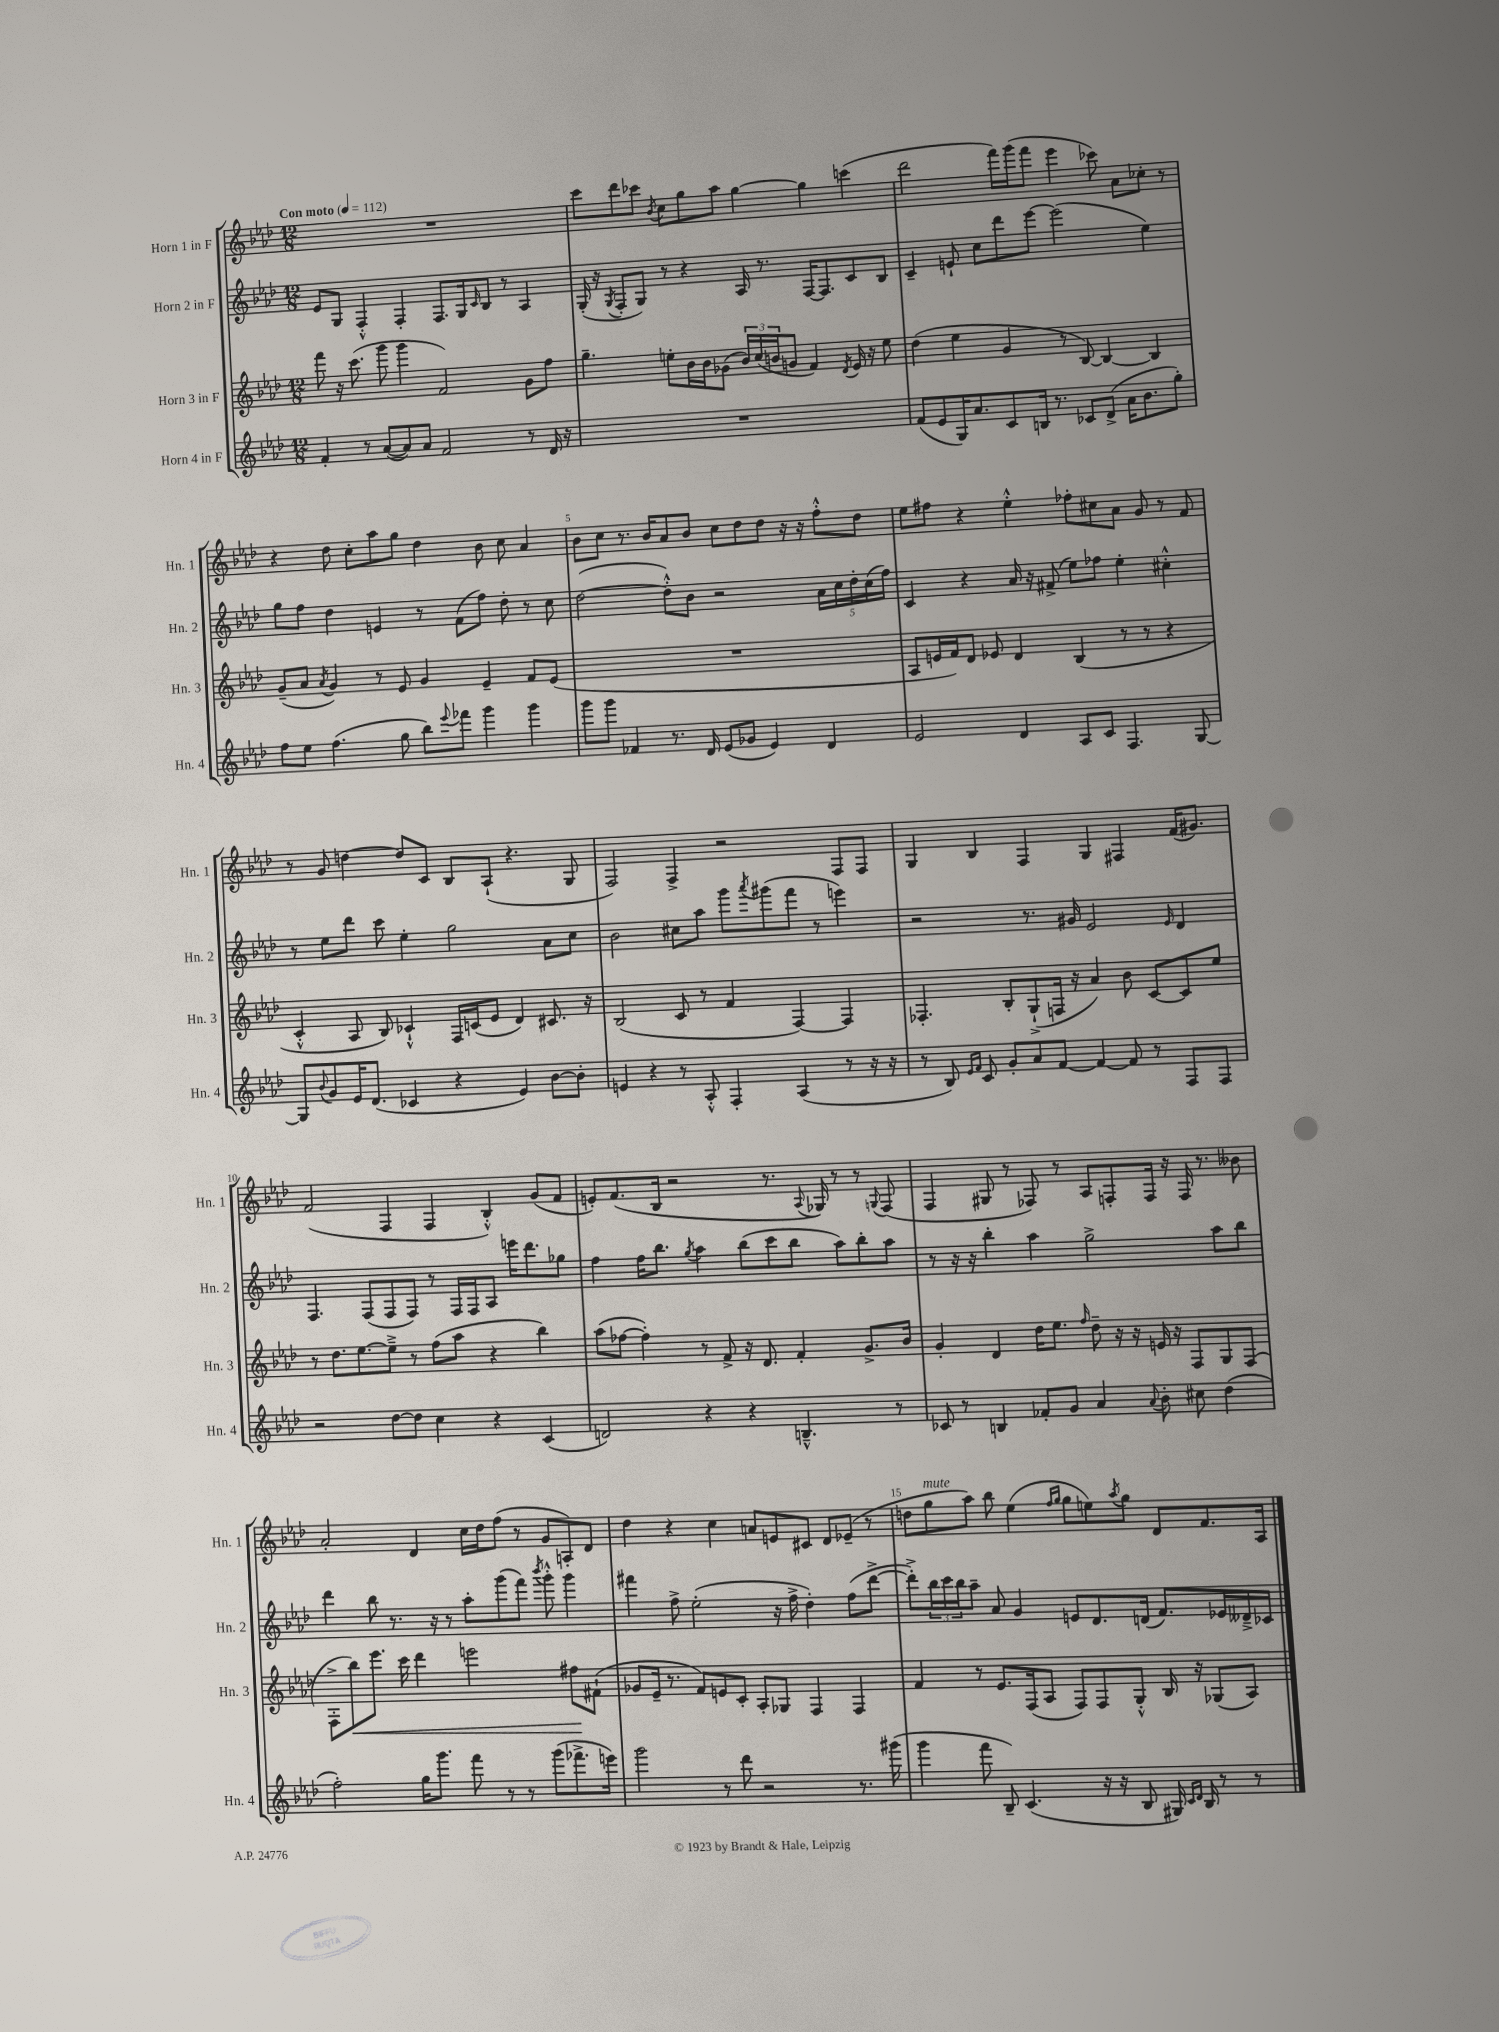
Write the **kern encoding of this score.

**kern	**kern	**kern	**kern
*staff4	*staff3	*staff2	*staff1
*clefG2	*clefG2	*clefG2	*clefG2
*k[b-e-a-d-]	*k[b-e-a-d-]	*k[b-e-a-d-]	*k[b-e-a-d-]
*M12/8	*M12/8	*M12/8	*M12/8
*MM112	*MM112	*MM112	*MM112
4f'	8fff	8e-	1.r
.	16r	8G	.
.	(8.ccc	.	.
8r	.	4F'^^	.
([8a-	8ggg	.	.
8a-])	4ggg	4F'	.
8a-	.	.	.
2f	2f)	8.F	.
.	.	16G	.
.	.	16qqc	.
.	.	8B-	.
.	.	8r	.
8r	8g	4A-	.
16d-	8ff	.	.
16r	.	.	.
=	=	=	=
1.r	4.gg~	(16G'	8ccc
.	.	16r	.
.	.	8qG	.
.	.	8F'	8ddd-
.	.	8G)	8ccc-
.	.	.	8qb-
.	8ee'	8r	8cc
.	16b-	4r	8gg
.	16b-	.	.
.	(8g-	.	8aa-
.	24b-)	16A-	[4gg
.	(24cc	.	.
.	.	8.r	.
.	24b	.	.
.	8g	.	.
.	4f)	[16F	4gg]
.	.	8.F]	.
.	8qd-	.	.
.	16e-	8c	(4ccc
.	16r	.	.
.	8ee	8B-	.
=	=	=	=
(8f	(4dd-	4c~	2ddd-
8e-	.	.	.
16G)	4ee-	8e`	.
8.a-	.	.	.
.	.	8cc	.
8c	4g	8ddd-	16fff)
.	.	.	(16ggg
16B	.	[8eee-	8fff
8.r	.	.	.
.	8r	(2eee-]	4eee-
8c-	[8B-)	.	.
(8d-^	4B-_	.	8ccc-)
16a-	.	.	8a-
8.b-	.	.	.
.	4B-]	4ee-)	8cc-'
8gg')	.	.	8r
=	=	=	=
8ff	(8g~	8gg	4r
8ee-	8a-	8ff	.
.	8qa-	.	.
(4.ff	4g)	4dd-	8dd-
.	.	.	8cc'
.	8r	4e	8aa-
8gg	8e-	.	8gg
8bb-)	4g	8r	4dd-
8qqeee-	.	.	.
8fff-	.	(8f	.
4ggg	4e-~	8ff)	8b-
.	.	8dd-'	8cc
4ggg	8f	8r	4a-
.	(8e-	8cc	.
=	=	=	=
8ggg	1.r	([2dd-	8b-
8ggg	.	.	8cc
4f-	.	.	8.r
.	.	.	16b-
8.r	.	8dd-'^^])	8a-
.	.	8b-	8b-
16d-	.	.	.
(8e-	.	2r	8cc
8g-	.	.	8dd-
4e-)	.	.	8dd-
.	.	.	16r
.	.	.	16r
4d-	.	20a-	8ff'^^
.	.	20cc	.
.	.	20dd-'	.
.	.	.	8dd-
.	.	(20cc	.
.	.	20ff)	.
=	=	=	=
2e-	8A-	4c	8ee-
.	16e	.	8ff#
.	16f)	.	.
.	8d-	4r	4r
.	8e-	.	.
4d-	4d-	16a-	4ee-'^^
.	.	16r	.
.	.	(8f#^	.
8A-	(4B-	8ee-)	8ff-'
8c	.	8ff-	8cc#
4.F	8r	4ee-'	8a-
.	8r	.	8g
.	4r	4cc#'^^	8r
[8G	.	.	8f
=	=	=	=
8G]	4c'^^	8r	8r
8qqb-	.	.	.
8g	.	8ee-	8g
16e-	8A-	8ddd-	[4dd
(8.d-	.	.	.
.	8B-)	8ccc	.
4c-	4c-`^^	4ee-'	8dd]
.	.	.	8c
4r	16F	2gg	8B-
.	(16c	.	.
.	8e-	.	(8A-`
4e-)	4d-)	.	4.r
[8b-	8.c#	8a-	.
8b-']	.	8cc	8G
.	16r	.	.
=	=	=	=
4e	(2B-	2b-	2F)
4r	.	.	.
8r	8c	8cc#	4F^
8A-'^^	8r	8aa-	.
4F'	4f	8ggg	2r
.	.	8qaaa-	.
.	.	(8ggg#	.
(4A-	[4F)	8fff	.
.	.	8r	.
8r	4F]	4eee)	8F
16r	.	.	8F
16r	.	.	.
=	=	=	=
8r	4.F-'	2r	4G
8B-)	.	.	.
16qqe-	.	.	.
16qqf	.	.	.
8c	.	.	4B-
8g'	8B-'	.	.
8a-	(8G`^	8.r	4F
[8f	16F	.	.
.	16r	16g#	.
4f_	4a-)	2e-	4G
8f]	8b-	.	4F#
8r	[8c	.	.
.	.	16qqe-	.
8F	8c]	4d-	(16f
.	.	.	8.g#)
8F	8ee-	.	.
=	=	=	=
2r	8r	4.F	(2f
.	8.dd-	.	.
.	[8.ee-	.	.
.	.	(8F	.
[8dd-	8ee-~^]	8F	4F
8dd-]	8r	8F)	.
4cc	(8ff	8r	4F
.	8aa-	16F	.
.	.	16F	.
4r	4r	8A-	4B-'^^)
.	.	16eee	.
.	.	8.ddd-	.
(4c	4bb-)	.	(8g
.	.	8gg-	8f
=	=	=	=
2d)	(8aa-	4ff	8e')
.	[8ff-	.	(8.f
.	4ff-'])	16ff	.
.	.	8.bb-	16B-
.	.	.	2r
.	.	8qgg	.
4r	8r	4aa-	.
.	8f^	.	.
4r	16r	(8bb-	.
.	8.d-	.	.
.	.	8ccc	8.r
4.B~^^	4f'	8bb-	.
.	.	.	8qqA-
.	.	.	16G-)
.	.	8aa-)	8r
.	8.g^	8bb-'	8r
.	.	.	8qqG
8r	.	8aa-	(8F
.	16b-	.	.
=	=	=	=
8c-	4g'	8r	4F
8r	.	16r	.
.	.	16r	.
4B	4d-	4bb-'	8G#
.	.	.	8r
8f-'	16dd-	4aa-	8F-)
.	8.ee-	.	.
8g	.	.	8r
.	16qqff	.	.
4a-	8dd-~	2gg^	8A-
.	16r	.	8F'
.	16r	.	.
8qqa-	.	.	.
8b-'	16e	.	16F
.	16r	.	16r
8cc#	8F	.	16F
.	.	.	8.r
(4dd-	8G	8aa-	.
.	(8F	8bb-	8b--
=	=	=	=
2ff')	8F'^	4ddd-	2a-'
.	8bb-)	.	.
.	8.eee-	8bb-	.
.	.	8.r	.
.	16ccc	.	.
16gg	4ddd-	.	4d-
8.ggg	.	16r	.
.	.	8r	.
8fff	2eee	8aa-'	16cc
.	.	.	16dd-
8r	.	(8ggg	(8ff
8r	.	8fff)	8r
.	.	8qbbb-	.
(8ggg	.	8ggg'^^	8g
8.fff-^	8ff#	4ggg	8A')
.	(8f#`	.	8d-
16eee)	.	.	.
=	=	=	=
2ggg	8g-	4fff#	4dd-
.	16e-~	.	.
.	8.r	.	.
.	.	8ff^	4r
.	8f)	(2ee-'	.
8r	8e	.	4cc
8ddd-	8c'	.	.
2r	8A-'	.	8a
.	8G-	16r	8e
.	.	16ff^	.
.	4F	4dd-')	8c#
.	.	.	8d-
8.r	4F	(8ff	(8e-~
.	.	[8ddd-^	8r
(16ggg#	.	.	.
=	=	=	=
4ggg	4f	8ddd-'^])	8dd
.	.	24bb-	8gg
.	.	24ccc	.
.	.	24bb-	.
8fff	8r	8aa-~	8aa-)
8B-~)	8.e-	8a-	8bb-
(4.c	.	4g	(4ee-
.	(16F	.	.
.	8A-	.	.
.	.	.	16qqff
.	.	.	16qqgg
.	8F)	8e	8gg
16r	8F	8.d-	8ee)
16r	.	.	.
.	.	.	8qaa-
8B-	8G'^^	.	8gg
.	.	(16d	.
16G#)	16B-	8.f)	8d-
16qqc	.	.	.
16qqd-	.	.	.
16B-	16r	.	.
8r	(8G-	.	8.f
.	.	16e-	.
8r	8A-)	16d--~^	.
.	.	16c-	16A-
==	==	==	==
*-	*-	*-	*-
